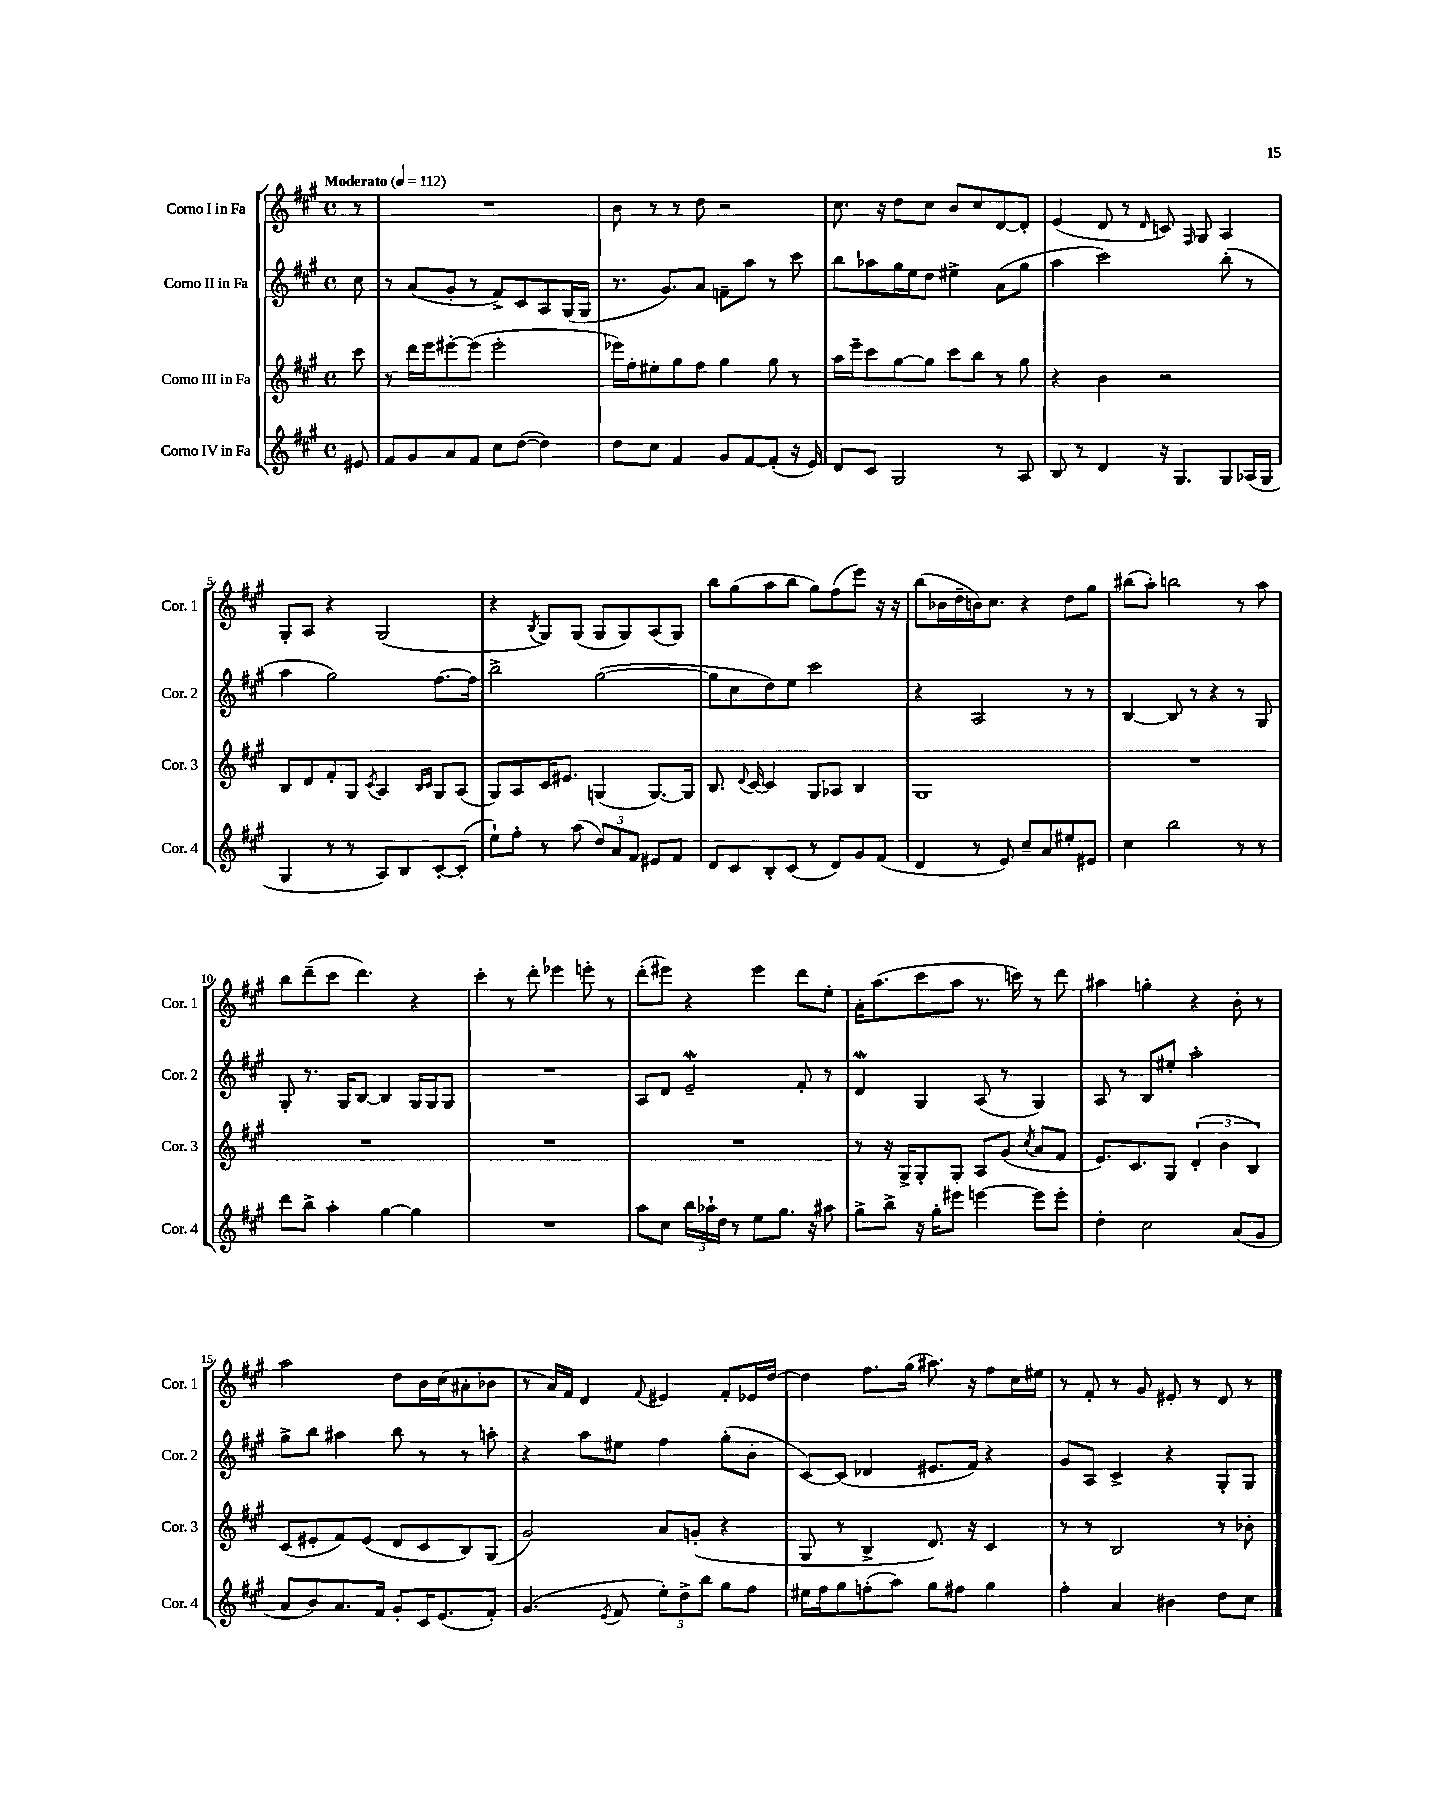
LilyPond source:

<<
\new StaffGroup <<
\new Staff = "s0" \with { instrumentName = "Corno I in Fa" shortInstrumentName = "Cor. 1" } {
    \clef treble \key a \major \defaultTimeSignature \time 4/4 \partial 8 \tempo "Moderato" 4 = 112
    \autoBeamOff r8 |
    R1 |
    b'8 r8 r8 d''8 r2 |
    cis''8. r16 d''8[ cis''8] b'8[ cis''8 d'8~ d'8]-. |
    e'4( d'8 r8 \grace { d'16 } c'8) \grace { fis16 } gis8 a4 |
    gis8[-. a8] r4 gis2( |
    r4 \acciaccatura { b8 } gis8[) gis8]( gis8[ gis8) a8( gis8]) |
    b''8[ gis''8( a''8 b''8] gis''8[) fis''8( e'''8]) r16 r16 |
    b''8[( bes'16 d''16-- b'16) cis''8.] r4 d''8[ gis''8] |
    bis''8[( a''8]-.) b''2 r8 a''8 |
    b''8[ d'''8--( cis'''8] d'''4.) r4 |
    cis'''4-. r8 d'''8-. ees'''4 e'''8-. r8 |
    d'''8[-.( eis'''8]) r4 eis'''4 d'''8[ e''8]-. |
    a'16[-. a''8.( cis'''8 a''8] r8. c'''16) r8 d'''8 |
    ais''4 g''4-. r4 b'8-. r8 |
    a''2 d''8[ b'16 cis''16( ais'8-. bes'8] |
    r8 a'16[) fis'16] d'4 \appoggiatura { fis'8 } eis'4 fis'8[-. ees'16 d''16]~ |
    d''4 fis''8.[ gis''16]( ais''8.) r16 fis''8[ cis''16 eis''16] |
    r8 fis'8-. r8 gis'8 eis'8-. r8 d'8 r8 \bar "|." |
}
\new Staff = "s1" \with { instrumentName = "Corno II in Fa" shortInstrumentName = "Cor. 2" } {
    \clef treble \key a \major \defaultTimeSignature \time 4/4 \partial 8
    \autoBeamOff cis''8 |
    r8 a'8[( gis'8]-. r8 fis'8[->) cis'8 a8 gis16( gis16] |
    r8. gis'8.[) a'8] f'8[-- a''8] r8 cis'''8 |
    b''8[ aes''8 gis''16 e''16 d''8] eis''4-> a'8[( gis''8] |
    a''4 cis'''2) b''8-.( r8 |
    a''4 gis''2) fis''8.[~ fis''16] |
    b''2-> gis''2~( |
    gis''8[ cis''8 d''8) e''8] cis'''2 |
    r4 a2 r8 r8 |
    b4~ b8 r8 r4 r8 gis8 |
    gis8-. r8. gis16[ b8]~ b4 gis16[ gis16 gis8] |
    R1 |
    a8[ d'8] e'2--\mordent fis'8-. r8 |
    d'4\mordent gis4 a8( r8 gis4) |
    a8 r8 b8[ eis''8]-. a''2-. |
    gis''8[-> b''8] ais''4 b''8 r8 r8 a''8-. |
    r4 a''8[ eis''8] fis''4 gis''8[-.( b'8]-. |
    cis'8[~) cis'8]( des'4 eis'8.[ fis'16]) r4 |
    gis'8[ a8] cis'4-> r4 gis8[-. gis8] \bar "|." |
}
\new Staff = "s2" \with { instrumentName = "Corno III in Fa" shortInstrumentName = "Cor. 3" } {
    \clef treble \key a \major \defaultTimeSignature \time 4/4 \partial 8
    \autoBeamOff cis'''8 |
    r8 d'''16[ e'''16 eis'''8~-. eis'''8]( eis'''2-. |
    ees'''16[) fis''16-. eis''8-. gis''8 fis''8] gis''4 gis''8 r8 |
    a''16[ e'''16-- cis'''8 gis''8~ gis''8] cis'''8[ b''8] r8 gis''8 |
    r4 b'4 r2 |
    b8[ d'8 fis'8-. gis8] \acciaccatura { cis'8 } a4 \grace { b16[ cis'16] } gis8[ a8]( |
    gis8[) a8 cis'16 eis'8.] g4( g8.[~) g16] |
    b8. \appoggiatura { d'8 } cis'16~ cis'4 gis8[ aes8] b4 |
    gis1 |
    R1 |
    R1 |
    R1 |
    R1 |
    r8 r16 gis16[-> gis8-. gis8]-. a8[ gis'8]( \acciaccatura { cis''8 } a'8[ fis'8] |
    e'8.[) cis'8. gis8] \tuplet 3/2 { d'4-.( b'4 b4) } |
    cis'8[( eis'8-. fis'8) eis'8]( d'8[ cis'8 b8) gis8]( |
    gis'2) a'8[ g'8]-.( r4 |
    gis8 r8 b4-> d'8.) r16 cis'4 |
    r8 r8 b2 r8 bes'8-. \bar "|." |
}
\new Staff = "s3" \with { instrumentName = "Corno IV in Fa" shortInstrumentName = "Cor. 4" } {
    \clef treble \key a \major \defaultTimeSignature \time 4/4 \partial 8
    \autoBeamOff eis'8 |
    fis'8[ gis'8 a'8 fis'8] cis''8[ d''8]~( d''4) |
    d''8[ cis''8] fis'4 gis'8[ fis'8~ fis'8]-.( r16 e'16) |
    d'8[ cis'8] gis2 r8 a8 |
    b8 r8 d'4 r16 gis8.[ gis8 aes16( gis16] |
    gis4 r8 r8 a8[) b8 cis'8~-. cis'8]-.( |
    e''8[-!) fis''8]-. r8 a''8( \tuplet 3/2 { d''8[) a'8 fis'8] } eis'8[ fis'8] |
    d'8[ cis'8 b8-. cis'8]( r8 d'8[) gis'8 fis'8]( |
    d'4 r8 e'8) cis''8[-- a'8 eis''8-. eis'8] |
    cis''4 b''2 r8 r8 |
    d'''8[ b''8]-> a''4-. gis''4~ gis''4 |
    R1 |
    a''8[ cis''8] \tuplet 3/2 { b''16[ aes''16-! d''16] } r8 e''8[ gis''8.] r16 ais''8 |
    gis''8[-> b''8]-> r16 gis''16[-. eis'''8] e'''4~ e'''8[ e'''8]-. |
    d''4-. cis''2 a'8[( gis'8] |
    a'8[ b'8) a'8. fis'16] gis'8[-. cis'16 e'8.( fis'8]-.) |
    gis'4.( \acciaccatura { e'8 } fis'8 \tuplet 3/2 { e''8[-.) d''8-> b''8] } gis''8[ fis''8] |
    eis''16[ fis''16 gis''8 f''8-.( a''8]) gis''8[ fis''8] gis''4 |
    fis''4-. a'4 bis'4 d''8[ cis''8] \bar "|." |
}
>>
>>
